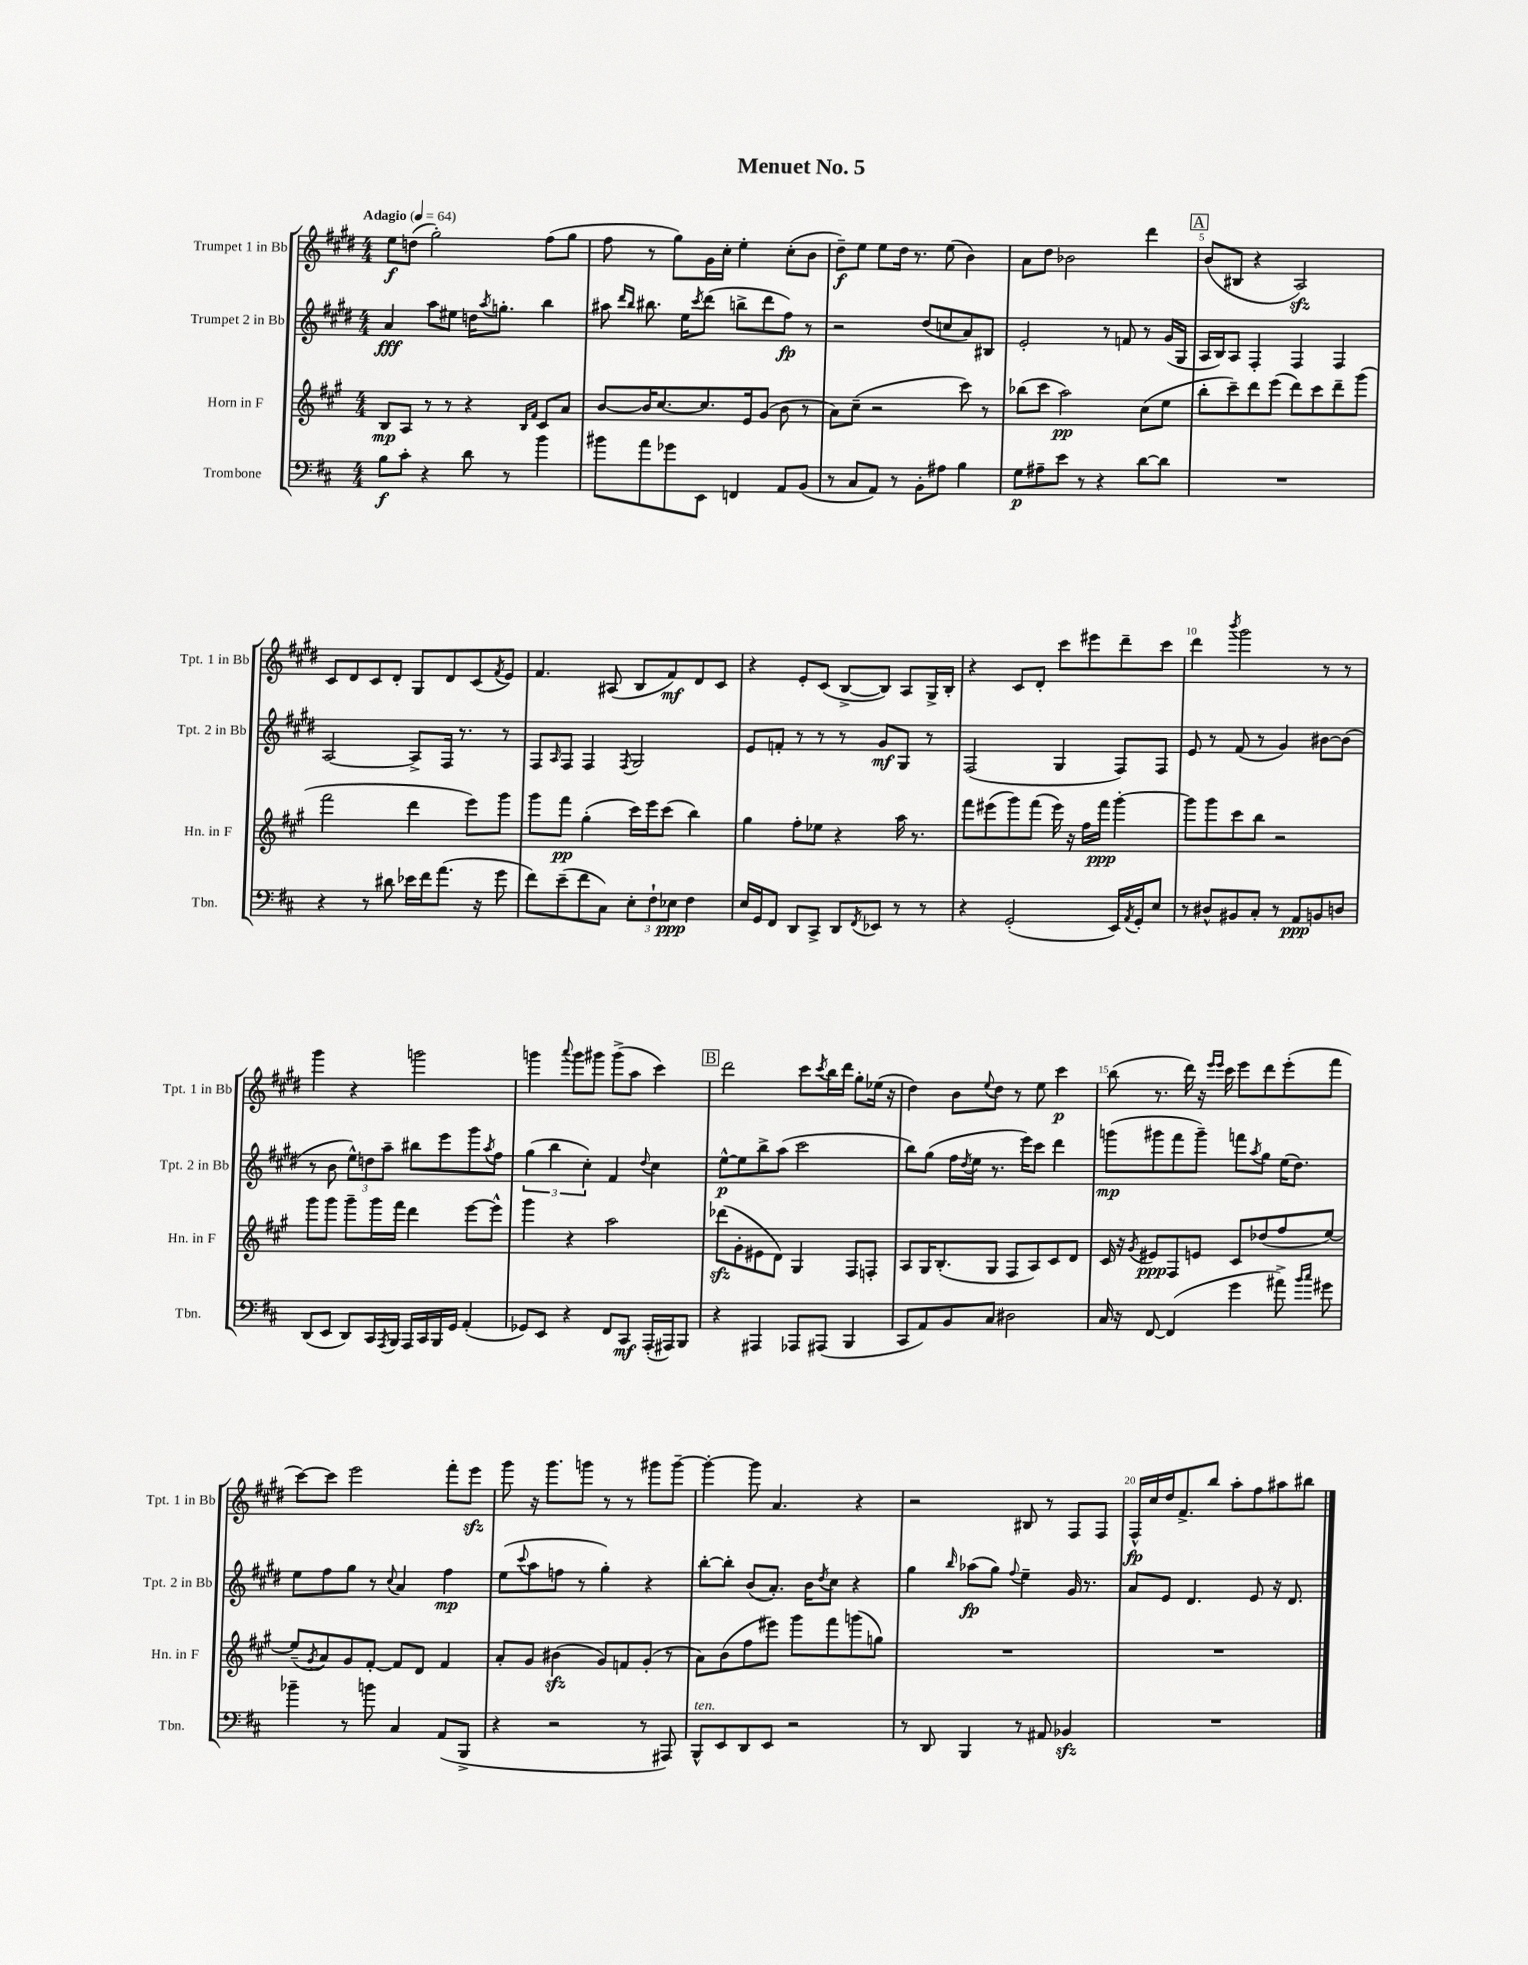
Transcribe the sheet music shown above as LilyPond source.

\header { title = "Menuet No. 5" }
<<
\new StaffGroup <<
\new Staff = "s0" \with { instrumentName = "Trumpet 1 in Bb" shortInstrumentName = "Tpt. 1 in Bb" } {
    \clef treble \key e \major \numericTimeSignature \time 4/4 \tempo "Adagio" 4 = 64
    e''8\f d''8( gis''2-.) fis''8( gis''8 |
    fis''8 r8 gis''8) gis'16 cis''16-. e''4-. cis''8-.( b'8 |
    dis''8--\f) e''8 e''8 dis''16 r8. e''8( b'4) |
    a'8 dis''8 bes'2 dis'''4 |
    \mark \markup { \box "A" } b'8( bis8 r4 a2\sfz) |
    cis'8 dis'8 cis'8 dis'8-. gis8 dis'8 cis'8( \acciaccatura { fis'8 } e'8) |
    fis'4. ais8( b8 fis'8\mf) dis'8 cis'8 |
    r4 e'8-. cis'8( b8~-> b8) a8 gis16-> b16-. |
    r4 cis'8 dis'8-. cis'''8 eis'''8 dis'''8-- cis'''8 |
    dis'''4 \acciaccatura { b'''8 } gis'''2 r8 r8 |
    gis'''4 r4 g'''2 |
    g'''4 \appoggiatura { a'''8 } g'''8 gis'''8 gis'''8->( a''8 cis'''4) |
    \mark \markup { \box "B" } dis'''2 cis'''8 \acciaccatura { cis'''8 } b''16 dis'''16 gis''8-. ees''16( r16 |
    dis''4) b'8 \appoggiatura { e''8 } dis''8 r8 e''8 cis'''4\p |
    b''8( r8. dis'''16) r16 \grace { e'''16 e'''16 } cis'''16 e'''8 dis'''8 e'''8-.( fis'''8 |
    cis'''8~) cis'''8 e'''2 fis'''8-. e'''8\sfz |
    gis'''8 r16 gis'''8. g'''8 r8 r8 gis'''8 gis'''8~-- |
    gis'''4~-. gis'''8 a'4. r4 |
    r2 bis8 r8 fis8 fis8 |
    fis16-^\fp cis''16 dis''16 fis'8.-> b''8 a''8-. fis''8 ais''8 bis''8 \bar "|." |
}
\new Staff = "s1" \with { instrumentName = "Trumpet 2 in Bb" shortInstrumentName = "Tpt. 2 in Bb" } {
    \clef treble \key e \major \numericTimeSignature \time 4/4
    a'4\fff a''8 eis''8 d''16 \acciaccatura { a''8 } g''8.-. b''4 |
    ais''8 \grace { dis'''16 b''16 } bis''8. e''16 \acciaccatura { cis'''8 } dis'''8( b''8-> dis'''8 fis''8\fp) r8 |
    r2 dis''8( c''8 a'8) bis8 |
    e'2-. r8 f'8 r8 gis'16( gis16 |
    \mark \markup { \box "A" } a16 b16) a8 fis4-. fis4 fis4 |
    a2~ a8-> fis16 r8. r8 |
    fis8 \grace { a16 } fis8 fis4 \acciaccatura { fis8 } gis2 |
    e'8 f'8-. r8 r8 r8 gis'8\mf gis8 r8 |
    fis2( gis4 fis8) fis8 |
    e'8 r8 fis'8( r8 gis'4) bis'8~ bis'8( |
    r8 b'8 \tuplet 3/2 { e''8-^) d''8 a''8-- } bis''8 e'''8 gis'''8 \acciaccatura { a''8 } fis''8 |
    \tuplet 3/2 { gis''4( b''4 cis''4-.) } fis'4 \appoggiatura { dis''8 } cis''4 |
    \mark \markup { \box "B" } e''8~-^\p e''8 b''8-> a''8( cis'''2 |
    b''8) gis''8( fis''16 \acciaccatura { dis''8 } e''16 r8. e'''16) cis'''8 dis'''4 |
    g'''8\mp( gis'''8 fis'''8 gis'''8--) f'''8 \acciaccatura { a''8 } gis''8 e''16( dis''8.) |
    e''8 fis''8 gis''8 r8 \appoggiatura { cis''8 } a'4 fis''4\mp |
    e''8( \appoggiatura { cis'''8 } a''8 f''8 r8 gis''4-.) r4 |
    b''8~-. b''8-. b'8( a'8.-.) b'16 \acciaccatura { dis''8 } cis''8 r4 |
    gis''4 \grace { b''16 } aes''8\fp( gis''8) \appoggiatura { fis''8 } e''4-- gis'16 r8. |
    a'8 e'8 dis'4. e'8 r16 dis'8. \bar "|." |
}
\new Staff = "s2" \with { instrumentName = "Horn in F" shortInstrumentName = "Hn. in F" } {
    \clef treble \key a \major \numericTimeSignature \time 4/4
    b8\mp a8 r8 r8 r4 \grace { b16 fis'16 } cis'8 a'8 |
    b'8~ b'16 cis''8.~ cis''8. e'16 gis'8( b'8 r8 |
    a'8) cis''8--( r2 cis'''8) r8 |
    bes''8( cis'''8 a''2\pp) cis''8( e''8 |
    \mark \markup { \box "A" } b''8-. cis'''8--) d'''8 e'''8( d'''8) cis'''8 d'''8-- gis'''8( |
    fis'''2 d'''4 e'''8) gis'''8 |
    gis'''8 fis'''8\pp gis''4-.( cis'''16) e'''16 cis'''8( b''4) |
    gis''4 fis''8-. ees''8 r4 a''16 r8. |
    fis'''8 eis'''8( gis'''8) fis'''8( eis'''16) r16 fis''16 fis'''16\ppp gis'''4~-. |
    gis'''8 gis'''8 cis'''8 b''8 r2 |
    gis'''8 gis'''8 gis'''8-- gis'''16 fis'''16 d'''4 e'''8~ e'''8-^ |
    gis'''4 r4 a''2 |
    \mark \markup { \box "B" } des'''8\sfz( gis'8-. eis'8 d'8) gis4 fis8 f8-. |
    a8 gis16 b8.-.( gis8 fis8 a8) cis'8 d'8 |
    cis'16 r16 \acciaccatura { gis'8 } eis'8\ppp fis8 e'8 cis'8 des''8( fis''8 e''8~) |
    e''8--( \acciaccatura { gis'8 } a'8) gis'8 fis'8~-. fis'8 d'8 fis'4 |
    a'8-. gis'8 bis'4\sfz( gis'8) f'8 gis'8-.( r8 |
    a'8) b'8( fis''8 eis'''8) gis'''8 fis'''8 g'''8( g''8) |
    R1 |
    R1 \bar "|." |
}
\new Staff = "s3" \with { instrumentName = "Trombone" shortInstrumentName = "Tbn." } {
    \clef bass \key d \major \numericTimeSignature \time 4/4
    b8\f cis'8-. r4 d'8 r8 b'4 |
    bis'8 a'8 ges'8 e,8 f,4 a,8 b,8( |
    r8 cis8 a,8) r8 b,8-. ais8 b4 |
    g8\p ais8-- e'8 r8 r4 d'8~ d'8 |
    \mark \markup { \box "A" } R1 |
    r4 r8 dis'8 ees'16 fis'16 a'8.( r16 g'8 |
    fis'8) e'8--( fis'8 cis8) \tuplet 3/2 { e8-. fis8-! ees8\ppp } fis4 |
    e16 g,16 fis,8 d,8 cis,8-> d,8 \acciaccatura { fis,8 } ees,8 r8 r8 |
    r4 g,2-.( e,16) \acciaccatura { a,8 } g,16-. e8 |
    r8 dis8-^ bis,8 cis8-. r8 a,8\ppp b,8 d8 |
    d,8( e,8 d,8) cis,16 \acciaccatura { a,,8 } b,,16 a,,16 cis,16 b,,16 g,16 a,4-.( |
    ges,8) e,8 r4 fis,8 cis,8\mf a,,16-.( ais,,16) b,,8 |
    \mark \markup { \box "B" } r4 ais,,4 aes,,8 ais,,8( b,,4 |
    cis,8 a,8) b,8 cis8 dis2 |
    cis16 r16 fis,8~ fis,4( g'4 ais'8->) \grace { b'16 cis''16 } gis'8 |
    bes'4-- r8 b'8 cis4 a,8( b,,8-> |
    r4 r2 r8 ais,,8) |
    b,,8-^^\markup { \italic "ten." } e,8 d,8 e,8 r2 |
    r8 d,8 b,,4 r8 ais,8 bes,4\sfz |
    R1 \bar "|." |
}
>>
>>
\layout { \context { \Score \override BarNumber.break-visibility = ##(#f #t #t) barNumberVisibility = #(every-nth-bar-number-visible 5) } }
